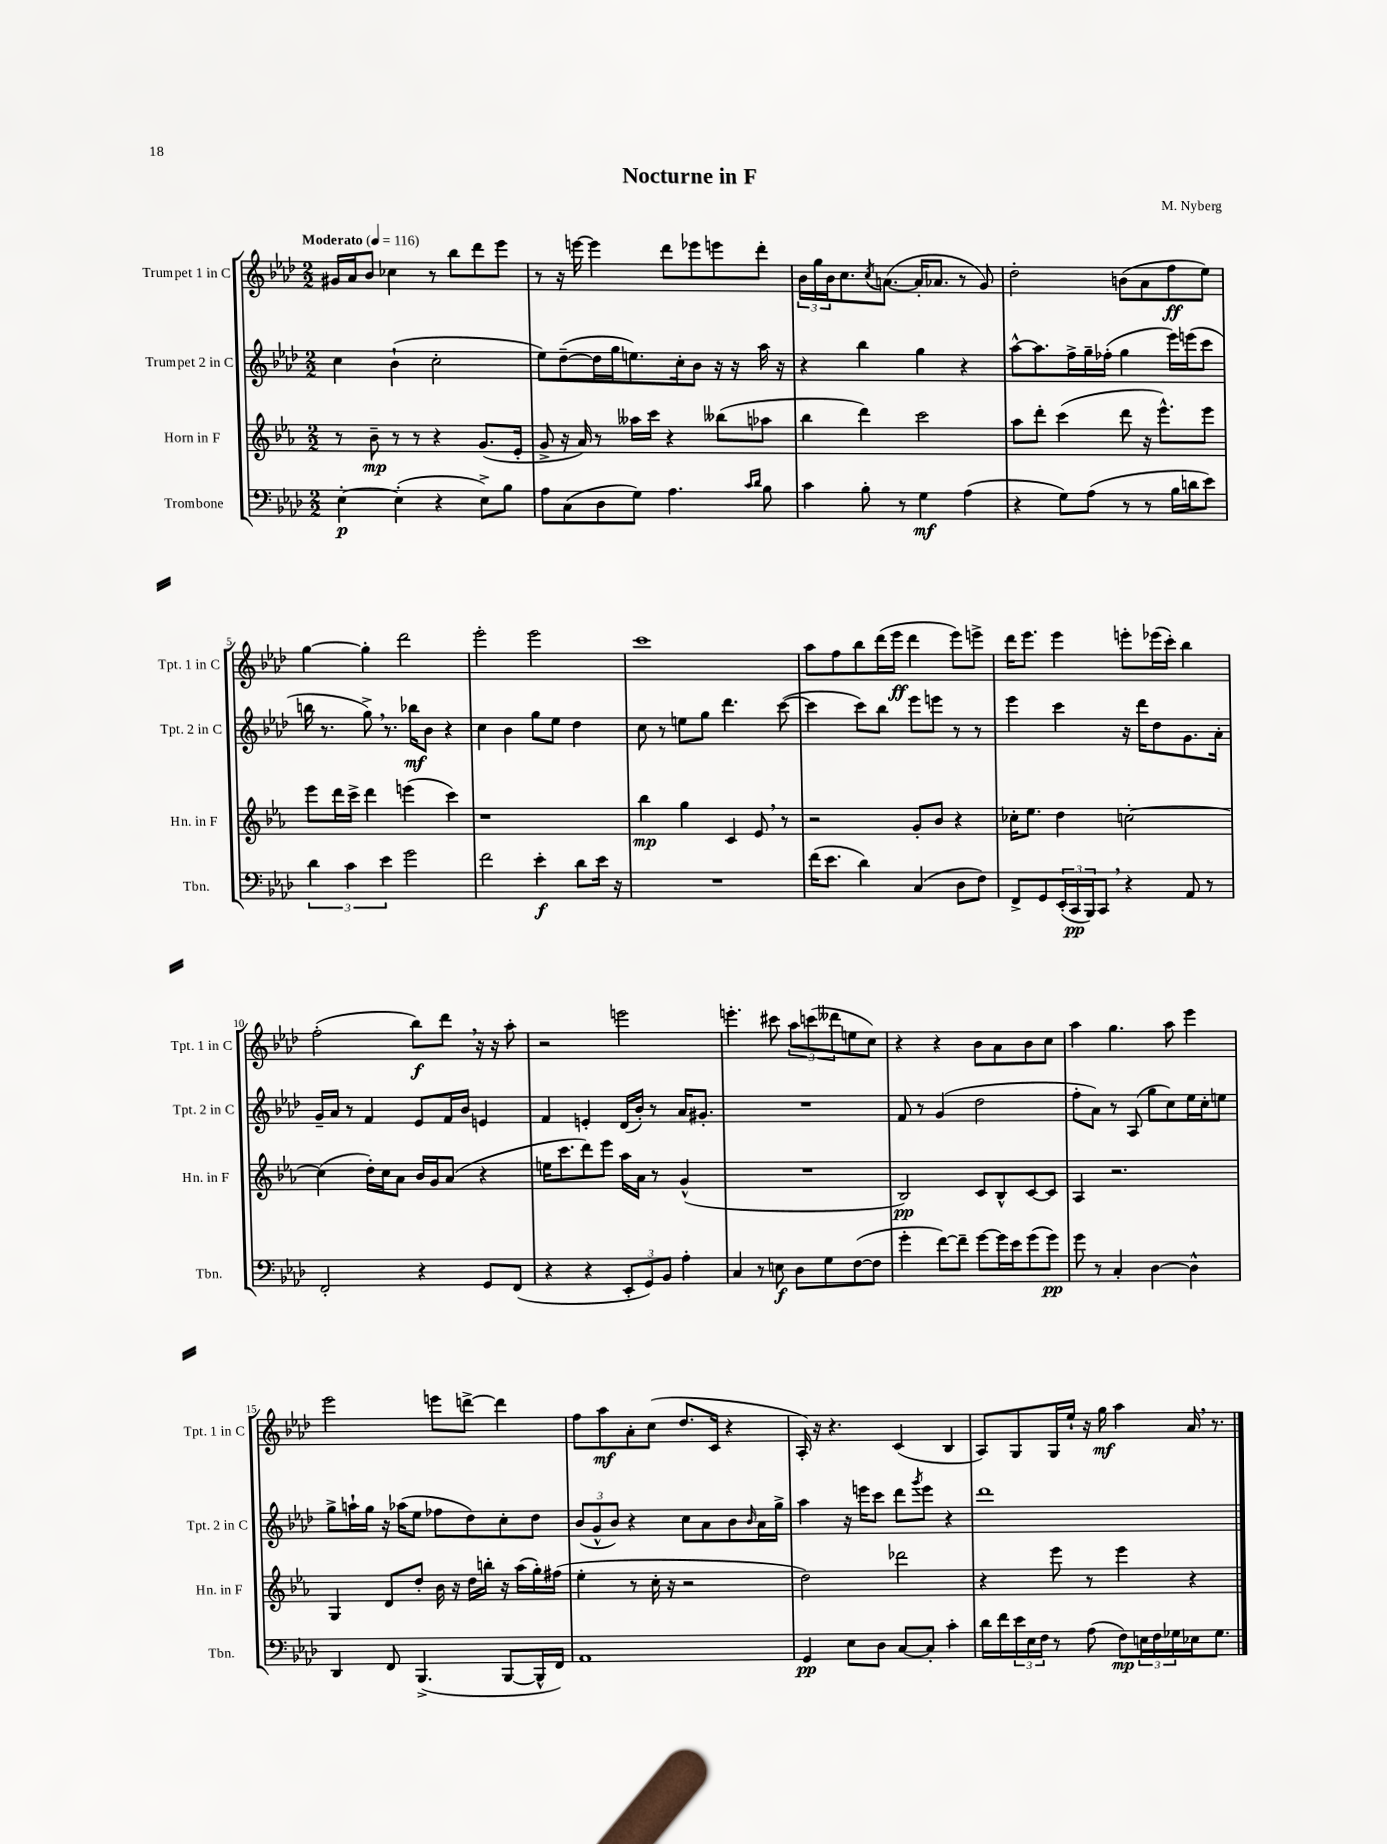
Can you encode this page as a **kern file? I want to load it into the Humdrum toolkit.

**kern	**kern	**kern	**kern
*staff4	*staff3	*staff2	*staff1
*clefF4	*clefG2	*clefG2	*clefG2
*k[b-e-a-d-]	*k[b-e-a-]	*k[b-e-a-d-]	*k[b-e-a-d-]
*M2/2	*M2/2	*M2/2	*M2/2
*MM116	*MM116	*MM116	*MM116
[4E-'	8r	4cc	16g#
.	.	.	16a-
.	8b-~	.	8b-
(4E-']	8r	(4b-`	4cc-
.	8r	.	.
4r	4r	2cc'	8r
.	.	.	8bb-
8E-^)	(8.g	.	8ddd-
8B-	.	.	8eee-
.	16e-'	.	.
=	=	=	=
8A-	8g^	8ee-)	8r
(8C	16r	([8dd-~	16r
.	16a-)	.	[16eee
8D-	8r	16dd-]	4eee]
.	.	16gg	.
8G)	16aa--	8.ee)	.
.	16ccc	.	.
4.A-	4r	.	8ddd-
.	.	16cc'	.
.	.	8b-	8eee-
.	(8bb--	16r	8eee
.	.	16r	.
16qqc	.	.	.
16qqd-	.	.	.
8B-	8aa-	16aa-	8ddd-'
.	.	16r	.
=	=	=	=
4c	4bb-	4r	24b-
.	.	.	24gg
.	.	.	24b-
.	.	.	8.cc
8B-'	4ddd)	4bb-	.
.	.	.	8qcc
.	.	.	([8.a
8r	.	.	.
4G	2ccc	4gg	16a']
.	.	.	8.a-
(4A-	.	4r	8r
.	.	.	8g)
=	=	=	=
4r	8aa-	[8aa-^^	2dd-'
.	8ddd'	8.aa-]	.
8G)	(4ccc	.	.
.	.	16ff^	.
(8A-	.	16gg~	.
.	.	(16ff-'	.
8r	8ddd	4gg	(8b
8r	16r	.	8a-
.	8.eee-^^)	.	.
16B-	.	16eee-)	8ff
16d	.	(16eee	.
8e-)	8eee-	8ccc	8ee-)
=	=	=	=
6d-	8eee-	16bb	[4gg
.	.	8.r	.
.	16ddd	.	.
6c	.	.	.
.	16ccc^	.	.
.	4ddd	8gg^)	4gg']
6e-	.	.	.
.	.	8.r	.
2g	(4eee	.	2ddd-
.	.	16bb-	.
.	.	8b-	.
.	4ccc)	4r	.
=	=	=	=
2f	1r	4cc	2eee-'
.	.	4b-	.
4e-'	.	8gg	2eee-
.	.	8ee-	.
8d-	.	4dd-	.
16e-	.	.	.
16r	.	.	.
=	=	=	=
1r	4bb-	8cc	1ccc
.	.	8r	.
.	4gg	8ee	.
.	.	8gg	.
.	4c	4.ddd-	.
.	8e-	.	.
.	8r	([8ccc	.
=	=	=	=
(16f	2r	4ccc]	8aa-
8.e-	.	.	.
.	.	.	8ff
4d-)	.	8ccc)	8bb-
.	.	8bb-	(16ddd-
.	.	.	16eee-
(4C	8g'	8eee-	4ddd-
.	8b-	8eee	.
8D-	4r	8r	8eee-)
8F)	.	8r	8eee^
=	=	=	=
8FF^	16cc-'	4eee-	16ddd-
.	8.ee-	.	8.eee-
8GG	.	.	.
(24EE-'	4dd	4ccc	4eee-
24CC	.	.	.
24BBB-)	.	.	.
8CC	.	.	.
4r	[2cc'	16r	8eee'
.	.	16ddd-	.
.	.	8dd-	(16eee-
.	.	.	16ccc')
8AA-	.	8.g	4bb-
8r	.	.	.
.	.	16a-'	.
=	=	=	=
2FF'	(4cc]	16g~	(2ff'
.	.	16a-	.
.	.	8r	.
.	16dd')	4f	.
.	16cc	.	.
.	8a-	.	.
4r	16b-	8e-	8bb-)
.	16g	.	.
.	(8a-	16f	8ddd-
.	.	16b-	.
8GG	4r	4e	16r
.	.	.	16r
(8FF	.	.	8aa-'
=	=	=	=
4r	16ee	4f	2r
.	8.ccc	.	.
4r	8ddd)	4e'	.
.	8eee-	.	.
12EE-'	16aa-	(16d-	2eee
.	16a-	16b-')	.
12GG)	.	.	.
.	8r	8r	.
12BB-	.	.	.
4A-'	(4g^^	16a-	.
.	.	8.g#'	.
=	=	=	=
4C	1r	1r	4.eee'
8r	.	.	.
8E	.	.	8ccc#
8D-	.	.	12aa-
.	.	.	(12ccc
8G	.	.	.
.	.	.	12ddd--
([8F	.	.	8ee
8F]	.	.	8cc)
=	=	=	=
4g'	2B-)	8f	4r
.	.	8r	.
[8f)	.	(4g	4r
8f~]	.	.	.
[8g	8c	2dd-	8b-
16g]	8B-^^	.	8a-
16e-	.	.	.
(8g	[8c	.	8b-
8g)	8c]	.	8cc
=	=	=	=
8g	4A-	8ff'	4aa-
8r	.	8a-)	.
4C'	2.r	8r	4.gg
.	.	(8A-	.
[4D-	.	8gg	.
.	.	8cc)	8aa-
4D-^^]	.	16ee-	4eee-
.	.	16cc'	.
.	.	8ee	.
=	=	=	=
4DD-	4G	8gg^	2eee-
.	.	16aa`	.
.	.	16gg	.
8FF	8d	16r	.
.	.	(16aa-	.
(4.BBB-^	8dd'	8ee-	.
.	16b-	8ff-	8eee
.	16r	.	.
.	16dd	8dd-)	[8ddd^
.	16bb'	.	.
[8BBB-	16r	8cc'	4ddd]
.	(16aa-	.	.
16BBB-^^]	16gg')	8dd-	.
16FF)	(16ff#	.	.
=	=	=	=
1AA-	4ee-'	(12b-	8ff
.	.	12g^^	.
.	.	.	8aa-
.	.	12b-)	.
.	8r	4r	8a-'
.	16cc'	.	(8cc
.	16r	.	.
.	2r	8cc	8.dd-
.	.	8a-	.
.	.	.	16c
.	.	8b-	4r
.	.	16qqb-	.
.	.	16a-	.
.	.	16gg^	.
=	=	=	=
4GG	2dd)	4aa-	16A-')
.	.	.	16r
.	.	.	4.r
8E-	.	16r	.
.	.	16eee	.
8D-	.	8ccc	.
[8C	2ddd-	8ddd-	(4c
.	.	8qggg	.
8C']	.	8eee	.
4c'	.	4r	4B-
=	=	=	=
16d-	4r	1ddd-	8A-)
16f	.	.	.
24e-	.	.	8G
24E-	.	.	.
24F	.	.	.
8r	8eee-	.	16G
.	.	.	16ee-`
(8A-	8r	.	16r
.	.	.	16gg
8F)	4eee-	.	4aa-
24E	.	.	.
24F	.	.	.
24G-	.	.	.
16E-	4r	.	16a-
8.G-	.	.	8.r
==	==	==	==
*-	*-	*-	*-
